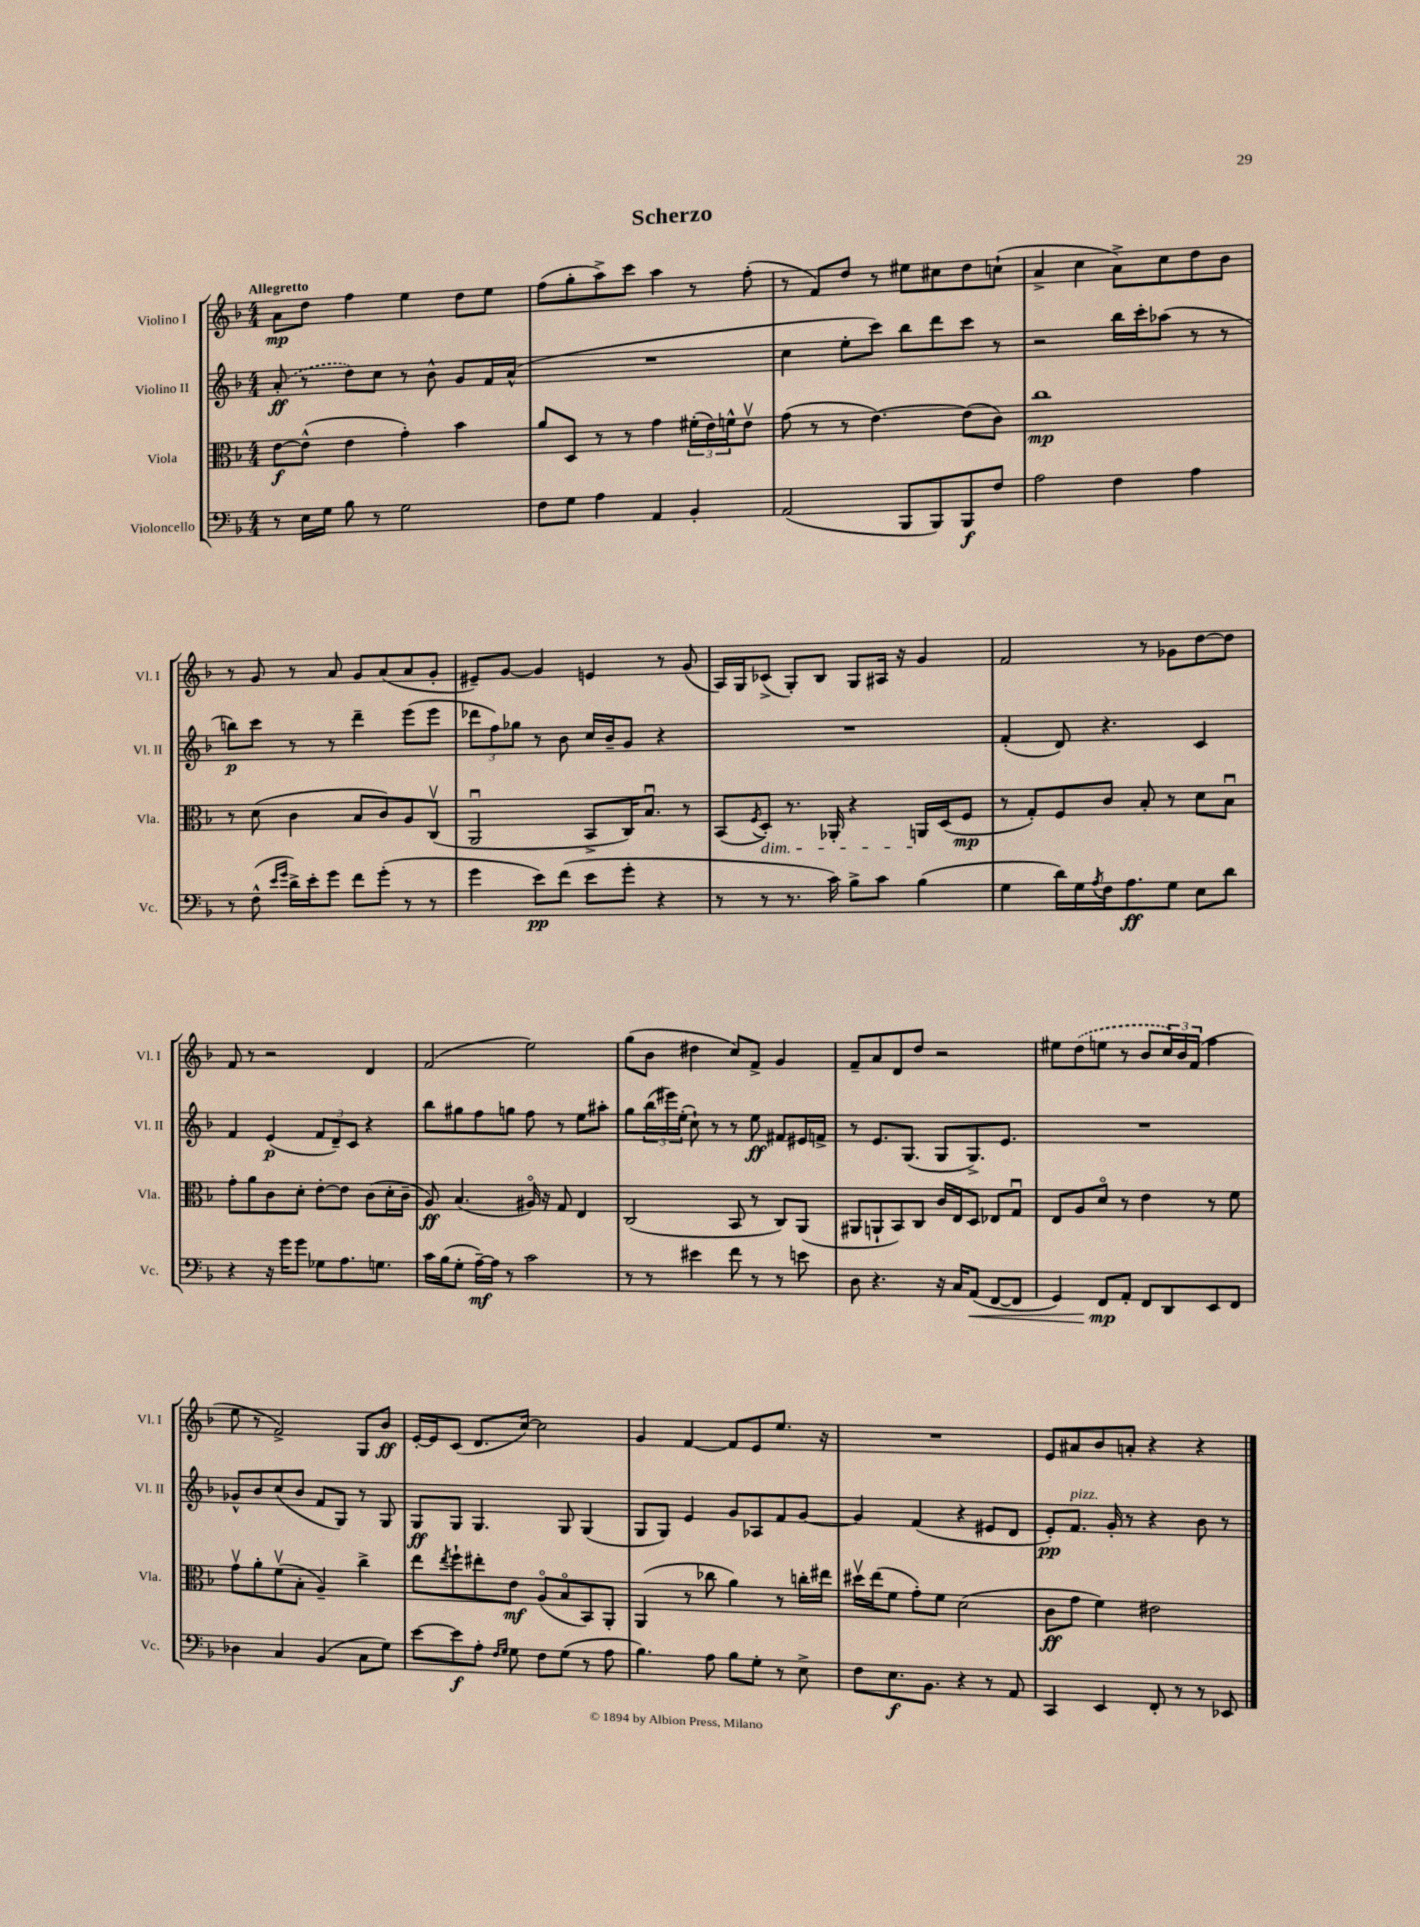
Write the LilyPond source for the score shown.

\header { title = "Scherzo" }
<<
\new StaffGroup <<
\new Staff = "s0" \with { instrumentName = "Violino I" shortInstrumentName = "Vl. I" } {
    \clef treble \key f \major \numericTimeSignature \time 4/4 \tempo "Allegretto"
    a'8\mp d''8 f''4 e''4 d''8 e''8 |
    f''8( g''8-. a''8->) c'''8 a''4 r8 f''8-.( |
    r8 f'8) d''8 r8 eis''8 cis''8 d''8 c''8-!( |
    a'4-> c''4 a'8->) c''8 d''8 bes'8 |
    r8 g'8 r8 a'8 g'8 a'8( a'8 g'8-. |
    eis'8--) g'8~ g'4 e'4 r8 g'8( |
    a16) g16 ces'8->( g8-.) bes8 g8 ais16 r16 g'4 |
    f'2 r8 ges'8 d''8~ d''8 |
    f'8 r8 r2 d'4 |
    f'2( e''2) |
    g''8( bes'8 dis''4 c''8) f'8-> g'4 |
    f'8-- a'8 d'8 d''8 r2 |
    eis''8 \once \slurDashed d''8( e''8 r8 bes'8 \tuplet 3/2 { c''16) bes'16 f'16( } f''4 |
    e''8 r8 f'2->) g8 bes'8\ff |
    e'16~-. e'16 c'8( d'8. c''16~) c''2 |
    g'4 f'4~ f'8 e'8 e''8. r16 |
    R1 |
    e'8 ais'8 bes'8 a'8-. r4 r4 \bar "|." |
}
\new Staff = "s1" \with { instrumentName = "Violino II" shortInstrumentName = "Vl. II" } {
    \clef treble \key f \major \numericTimeSignature \time 4/4
    \once \slurDashed a'8-.\ff( r8 d''8) c''8 r8 bes'8-^ g'8 f'16 a'16-^( |
    R1 |
    c''4 e''8-. c'''8) bes''8 d'''8 c'''8 r8 |
    r2 bes''16 c'''16-. aes''8( r8 r8 |
    b''8\p) c'''8 r8 r8 d'''4-- e'''8( e'''8 |
    \tuplet 3/2 { des'''8 f''8) ges''8 } r8 bes'8 c''16 bes'16-- g'8 r4 |
    R1 |
    f'4-.( d'8) r4. c'4 |
    f'4 e'4\p( \tuplet 3/2 { f'8 d'8--) c'8 } r4 |
    bes''8 gis''8 f''8 g''8 f''8 r8 e''8 ais''8-. |
    g''8 \tuplet 3/2 { bes''16( eis'''16) e''16-.( } c''8-!) r8 r8 e''8\ff fis'8 eis'16 f'16-> |
    r8 e'8. g8.( g8 g8.->) e'8. |
    R1 |
    ges'8-^ bes'8 c''8( bes'8 f'8 g8) r8 g8 |
    g8\ff g8 g4. g8 g4( |
    g8 g8) e'4 g'8 aes8 f'8 g'8~ |
    g'4 f'4( r4 eis'8 d'8 |
    e'8-.\pp) f'8.^\markup { \italic "pizz." } g'16-. r8 r4 bes'8 r8 \bar "|." |
}
\new Staff = "s2" \with { instrumentName = "Viola" shortInstrumentName = "Vla." } {
    \clef alto \key f \major \numericTimeSignature \time 4/4
    e'8~\f e'8-^( e'4 g'4-.) bes'4 |
    a'8 d8 r8 r8 g'4 \tuplet 3/2 { fis'16-.( e'16) f'16-^ } e'8\upbow |
    g'8( r8 r8 e'4.~) e'8( c'8) |
    c''1\mp |
    r8 d'8( c'4 bes8 c'8) a8 c8\upbow( |
    a,2\downbow bes,8-> c16) bes8.\downbow r8 |
    bes,8( \acciaccatura { f8 } d8-.\dim) r8. aes,16-. r4 a,16\! d16( f8\mp |
    r8 g8-.) f8 c'8 bes8-. r8 d'8 bes8\downbow |
    g'8-. a'8 c'8 d'8-. e'8~-. e'8 c'8( d'16-. c'16-- |
    a8\ff) bes4.( ais16\flageolet) r16 g8 e4 |
    c2( bes,8 r8 c8) a,8( |
    ais,8 a,8-! bes,8) c8 c'16 e16 d8 ees8 g8\downbow |
    e8 a8 d'8\flageolet r8 e'4 r8 f'8 |
    g'8\upbow a'8-. f'8\upbow( bes8-. a4--) c''4-> |
    e''8 \acciaccatura { e''8 } f''8-! eis''8-. e'8\mf a8\flageolet( bes8\flageolet bes,8) a,8-. |
    a,4( r8 ces''8 a'4) r8 c''16-. eis''16 |
    dis''16\upbow e''16( f'8 g'8-.) f'8 d'2( |
    c'8\ff g'8 f'4) eis'2 \bar "|." |
}
\new Staff = "s3" \with { instrumentName = "Violoncello" shortInstrumentName = "Vc." } {
    \clef bass \key f \major \numericTimeSignature \time 4/4
    r8 e16 g16 bes8 r8 g2 |
    f8 g8 a4 a,4 bes,4-. |
    a,2( bes,,8 bes,,8) bes,,8\f f8 |
    a2 f4 a4 |
    r8 f8-^( \grace { e'16 g'16 } d'16->) e'16-. g'8 f'8 g'8-.( r8 r8 |
    g'4 e'8\pp) f'8( e'8 g'8-. r4 |
    r8 r8 r8. c'16) bes8-> c'8 bes4( |
    g4 d'16) g16 \acciaccatura { a8 } f16 a8.\ff g8 e8 d'8 |
    r4 r16 g'16 g'8 ges8 a8. g8. |
    c'16 bes16( g8-. a16~--\mf) a16 r8 c'2 |
    r8 r8 eis'4 f'8 r8 r8 e'8 |
    d8 r4. r16 c16 a,8\<( f,8~ f,8 |
    g,4) f,8\mp\! a,8-. f,8 d,8 e,8 f,8 |
    des4 c4 bes,4( c8 g8) |
    e'8~ e'8\f a8-. \grace { f16 g16 } g8 f8 g8( r8 a8 |
    bes4.) a8 bes8 g8-. r8 e8-> |
    f8 e8.\f bes,8. r4 r8 a,8 |
    c,4 e,4 f,8-. r8 r8 ees,8 \bar "|." |
}
>>
>>
\layout { \context { \Score \remove "Bar_number_engraver" } }
